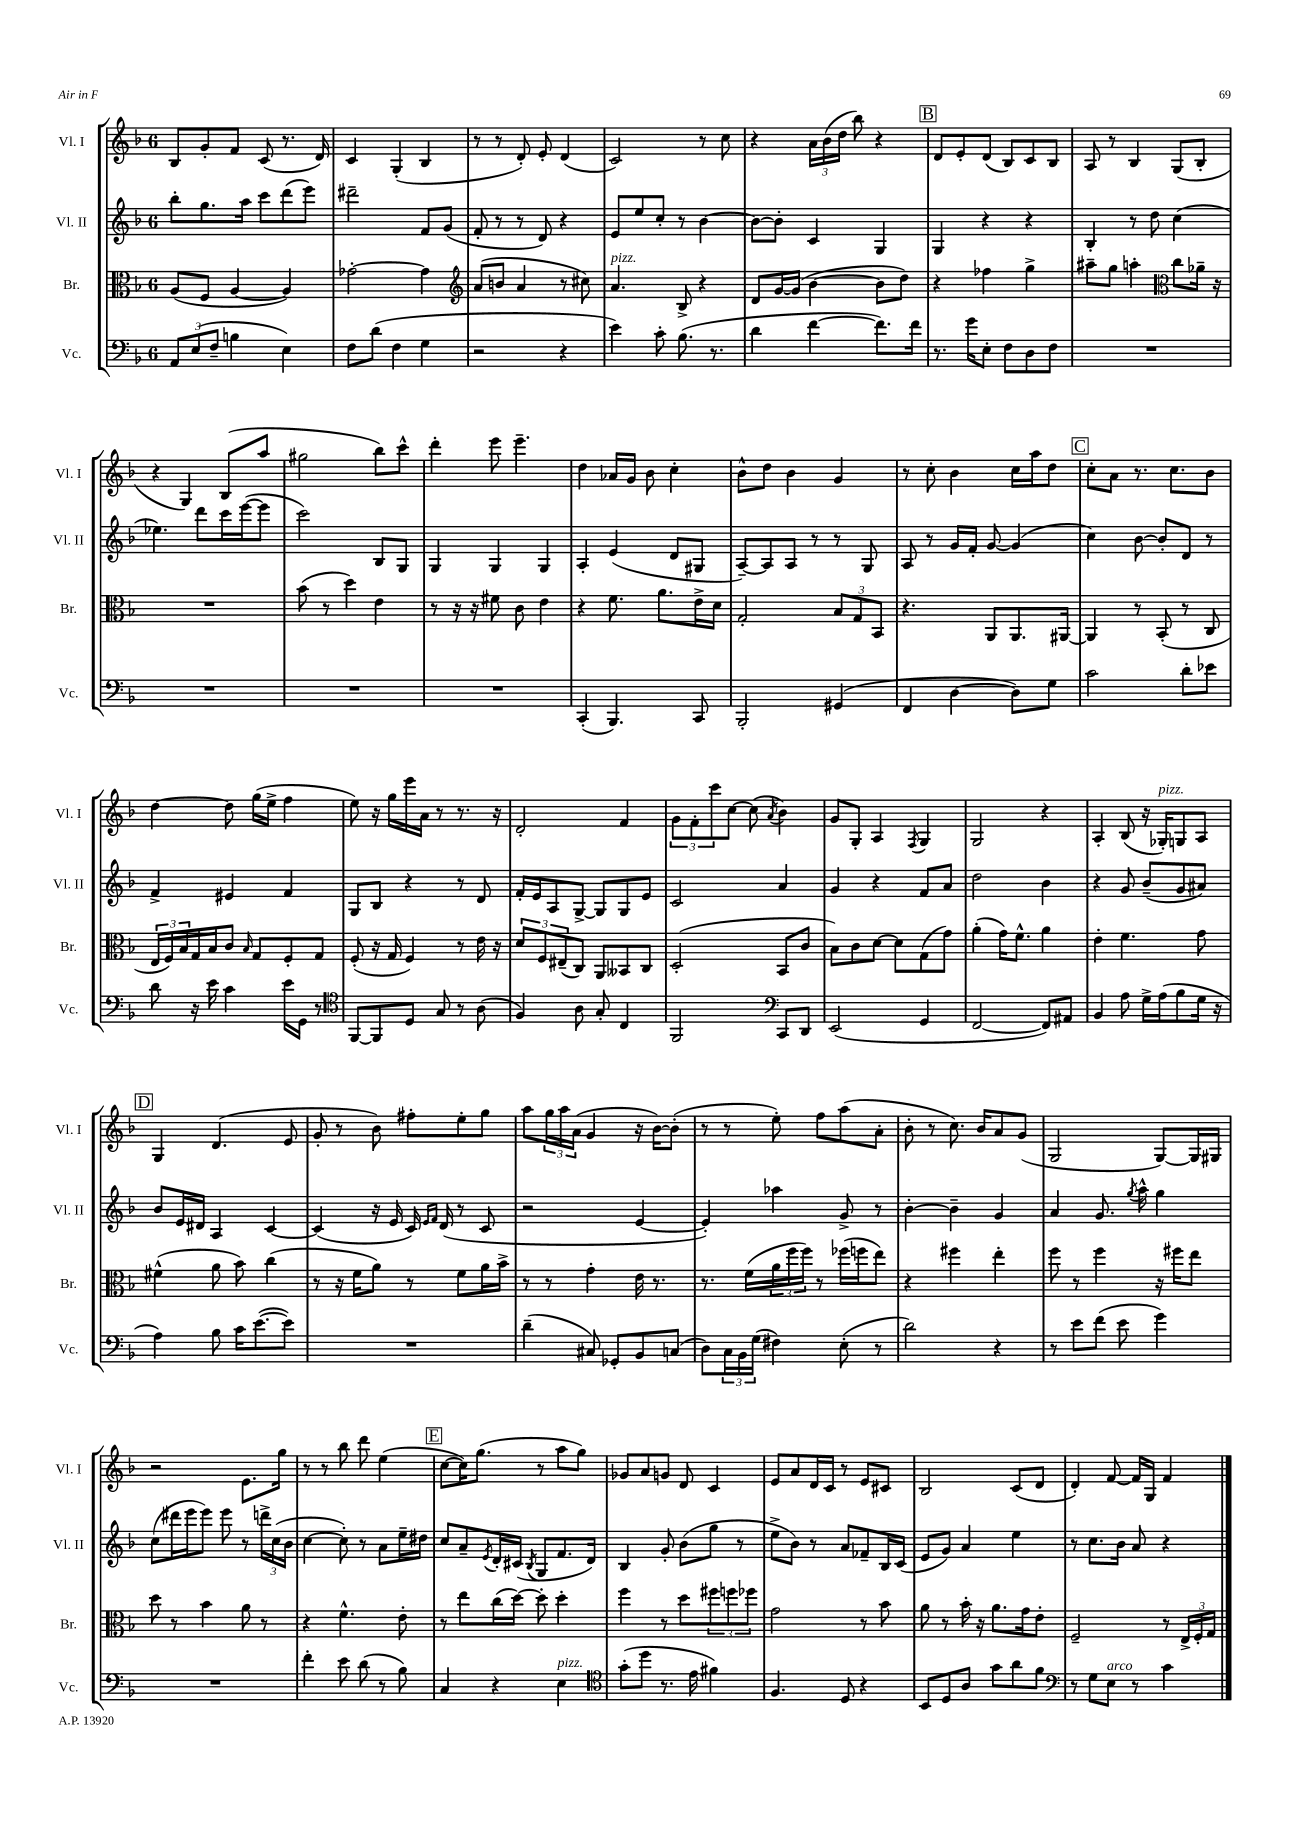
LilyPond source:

<<
\new StaffGroup <<
\new Staff = "s0" \with { instrumentName = "Vl. I" shortInstrumentName = "Vl. I" } {
    \clef treble \key f \major \once \override Staff.TimeSignature.style = #'single-digit \time 6/8
    bes8 g'8-. f'8 c'8( r8. d'16) |
    c'4 g4-.( bes4 |
    r8 r8 d'8-.) e'8-. d'4( |
    c'2) r8 c''8 |
    r4 \tuplet 3/2 { a'16 bes'16( d''16 } bes''8) r4 |
    \mark \markup { \box "B" } d'8 e'8-. d'8( bes8) c'8 bes8 |
    a8 r8 bes4 g8( bes8-. |
    r4 g4) bes8( a''8 |
    gis''2 bes''8) c'''8-^ |
    d'''4-. e'''8 e'''4.-- |
    d''4 aes'16 g'16 bes'8 c''4-. |
    bes'8-^ d''8 bes'4 g'4 |
    r8 c''8-. bes'4 c''16 a''16 d''8 |
    \mark \markup { \box "C" } c''8-. a'8 r8. c''8. bes'8 |
    d''4~ d''8 g''16( e''16-> f''4 |
    e''8) r16 g''16 e'''16 a'16 r8 r8. r16 |
    d'2-. f'4 |
    \tuplet 3/2 { g'8 f'8-. c'''8 } c''8~ c''8( \acciaccatura { a'8 } bes'4) |
    g'8 g8-. a4 \acciaccatura { f8 } g4 |
    g2 r4 |
    a4-. bes8( r16 ges16-.^\markup { \italic "pizz." }) g8 a8 |
    \mark \markup { \box "D" } g4 d'4.( e'8 |
    g'8-. r8 bes'8) fis''8-. e''8-. g''8 |
    a''8 \tuplet 3/2 { g''16 a''16 a'16( } g'4 r16 bes'16~) bes'8-.( |
    r8 r8 e''8-.) f''8 a''8( a'8-. |
    bes'8-. r8 c''8.) bes'16 a'8 g'8( |
    g2 g8~) g16 gis16 |
    r2 e'8. g''16 |
    r8 r8 bes''8 d'''8 e''4( |
    \mark \markup { \box "E" } c''8~ c''16) g''8.( r8 a''8 g''8) |
    ges'8 a'8 g'8 d'8 c'4 |
    e'8 a'8 d'16 c'16 r8 e'8 cis'8 |
    bes2 c'8( d'8 |
    d'4-.) f'8~ f'16 g16 f'4 \bar "|." |
}
\new Staff = "s1" \with { instrumentName = "Vl. II" shortInstrumentName = "Vl. II" } {
    \clef treble \key f \major \once \override Staff.TimeSignature.style = #'single-digit \time 6/8
    bes''8-. g''8. a''16 c'''8 d'''8( e'''8) |
    dis'''2-- f'8 g'8( |
    f'8-. r8 r8 d'8) r4 |
    e'8 e''8 c''8-. r8 bes'4~ |
    bes'8~ bes'8-. c'4 g4 |
    \mark \markup { \box "B" } g4 r4 r4 |
    bes4-. r8 d''8 c''4( |
    ees''4.) d'''8 c'''16 e'''16~( e'''8 |
    c'''2) bes8 g8 |
    g4 g4 g4 |
    a4-. e'4( d'8 gis8 |
    a8~--) a8 a8 r8 r8 g8 |
    a8 r8 g'16 f'16-. g'8~ g'4( |
    \mark \markup { \box "C" } c''4) bes'8~ bes'8-. d'8 r8 |
    f'4-> eis'4 f'4 |
    g8 bes8 r4 r8 d'8 |
    f'16-. e'16 a8 g8~-> g8 g8 e'8 |
    c'2 a'4 |
    g'4 r4 f'8 a'8 |
    d''2 bes'4 |
    r4 g'8 bes'8--( g'8 ais'8) |
    \mark \markup { \box "D" } bes'8 e'16 dis'16 a4 c'4~ |
    c'4( r16 e'16 c'16) \grace { e'16 f'16 } d'16( r8 c'8 |
    r2 e'4~ |
    e'4-.) aes''4 g'8-> r8 |
    bes'4~-. bes'4-- g'4 |
    a'4 g'8. \acciaccatura { g''8 } a''16-^ g''4 |
    c''8( dis'''16 e'''16 e'''8) e'''8 r8 \tuplet 3/2 { d'''16-> c''16( bes'16 } |
    c''4~ c''8-.) r8 a'8 e''16-- dis''16 |
    \mark \markup { \box "E" } c''8 a'8-- \acciaccatura { e'8 } d'16-. cis'16( \acciaccatura { bes8 } g8 f'8. d'16) |
    bes4 g'8-. bes'8( g''8 r8 |
    e''8-> bes'8) r8 a'8 fes'8-- bes16 c'16( |
    e'8 g'8) a'4 e''4 |
    r8 c''8. bes'16 a'8 r4 \bar "|." |
}
\new Staff = "s2" \with { instrumentName = "Br." shortInstrumentName = "Br." } {
    \clef alto \key f \major \once \override Staff.TimeSignature.style = #'single-digit \time 6/8
    a8( f8 a4~ a4) |
    ges'2~-. ges'4 |
    \clef treble a'8( b'8 a'4 r8 cis''8) |
    a'4.^\markup { \italic "pizz." } bes8-> r4 |
    d'8 g'16~ g'16( bes'4~ bes'8 d''8) |
    \mark \markup { \box "B" } r4 fes''4 g''4-> |
    ais''8-- g''8 a''4-. \clef alto c''8 aes'16-- r16 |
    R2. |
    bes'8( r8 d''4) e'4 |
    r8 r16 r16 fis'8 c'8 e'4 |
    r4 f'8. a'8. e'16-> d'16 |
    g2-. \tuplet 3/2 { bes8 g8 bes,8 } |
    r4. a,8 a,8. ais,16~ |
    \mark \markup { \box "C" } ais,4 r8 bes,8-.( r8 c8 |
    \tuplet 3/2 { e16 f16) bes16 } g16 bes16 c'8 \grace { bes16 } g8 f8-. g8 |
    f8-.( r16 g16 f4) r8 e'16 r16 |
    \tuplet 3/2 { d'8 f8 eis8--( } c8) a,8 beses,8 c8 |
    d2-.( bes,8 c'8 |
    bes8) c'8 d'8~ d'8 g8( g'8) |
    a'4-.( g'16) f'8.-^ a'4 |
    e'4-. f'4. g'8 |
    \mark \markup { \box "D" } fis'4-^( a'8 bes'8) c''4( |
    r8 r16 f'16 a'8) r8 f'8 a'16 bes'16-> |
    r8 r8 g'4-. e'16 r8. |
    r8. f'16( \tuplet 3/2 { a'16 f''16 f''16) } r8 fes''16( f''16 e''8) |
    r4 fis''4 e''4-. |
    f''8 r8 f''4 r16 fis''16 e''8 |
    d''8 r8 bes'4 a'8 r8 |
    r4 f'4.-^ e'8-. |
    \mark \markup { \box "E" } r8 e''8 c''16( d''16~) d''8-. d''4-. |
    f''4 r8 d''8 \tuplet 3/2 { fis''8 f''8 fes''8 } |
    g'2 r8 bes'8 |
    a'8 r8 bes'16-. r16 a'8. g'16 e'8-. |
    f2-- r8 \tuplet 3/2 { e16-> f16-. g16 } \bar "|." |
}
\new Staff = "s3" \with { instrumentName = "Vc." shortInstrumentName = "Vc." } {
    \clef bass \key f \major \once \override Staff.TimeSignature.style = #'single-digit \time 6/8
    \tuplet 3/2 { a,8 e8( f8-- } b4 e4) |
    f8 d'8( f4 g4 |
    r2 r4 |
    e'4) c'8-. bes8.( r8. |
    d'4 f'4~ f'8.) f'16 |
    \mark \markup { \box "B" } r8. g'16 e8-. f8 d8 f8 |
    R2. |
    R2. |
    R2. |
    R2. |
    c,4-.( bes,,4.) c,8 |
    bes,,2-. gis,4( |
    f,4 d4~ d8) g8 |
    \mark \markup { \box "C" } c'2 d'8-. ees'8 |
    d'8 r16 e'16 c'4 e'16 g,16 r8 |
    \clef tenor f,8~ f,8 d8 g8 r8 a8( |
    f4) a8 g8-. c4 |
    f,2 \clef bass c,8 d,8 |
    e,2( g,4 |
    f,2~ f,8) ais,8 |
    bes,4 a8 g16-> a16( bes8 g16 r16 |
    \mark \markup { \box "D" } a4) bes8 c'16 e'8.~( e'8) |
    R2. |
    d'4--( cis8) ges,8-. bes,8 c8( |
    d8) \tuplet 3/2 { c16 bes,16 g16( } fis4) e8-.( r8 |
    d'2) r4 |
    r8 e'8 f'8( e'8 g'4) |
    R2. |
    f'4-. e'8 d'8( r8 bes8) |
    \mark \markup { \box "E" } c4 r4 e4^\markup { \italic "pizz." } |
    \clef tenor g'8-.( d''8 r8. e'16 fis'4) |
    f4. d8 r4 |
    bes,8 d8 a8 g'8 a'8 f'8 |
    \clef bass r8 g8 e8^\markup { \italic "arco" } r8 c'4 \bar "|." |
}
>>
>>
\layout { \context { \Score \remove "Bar_number_engraver" } }
